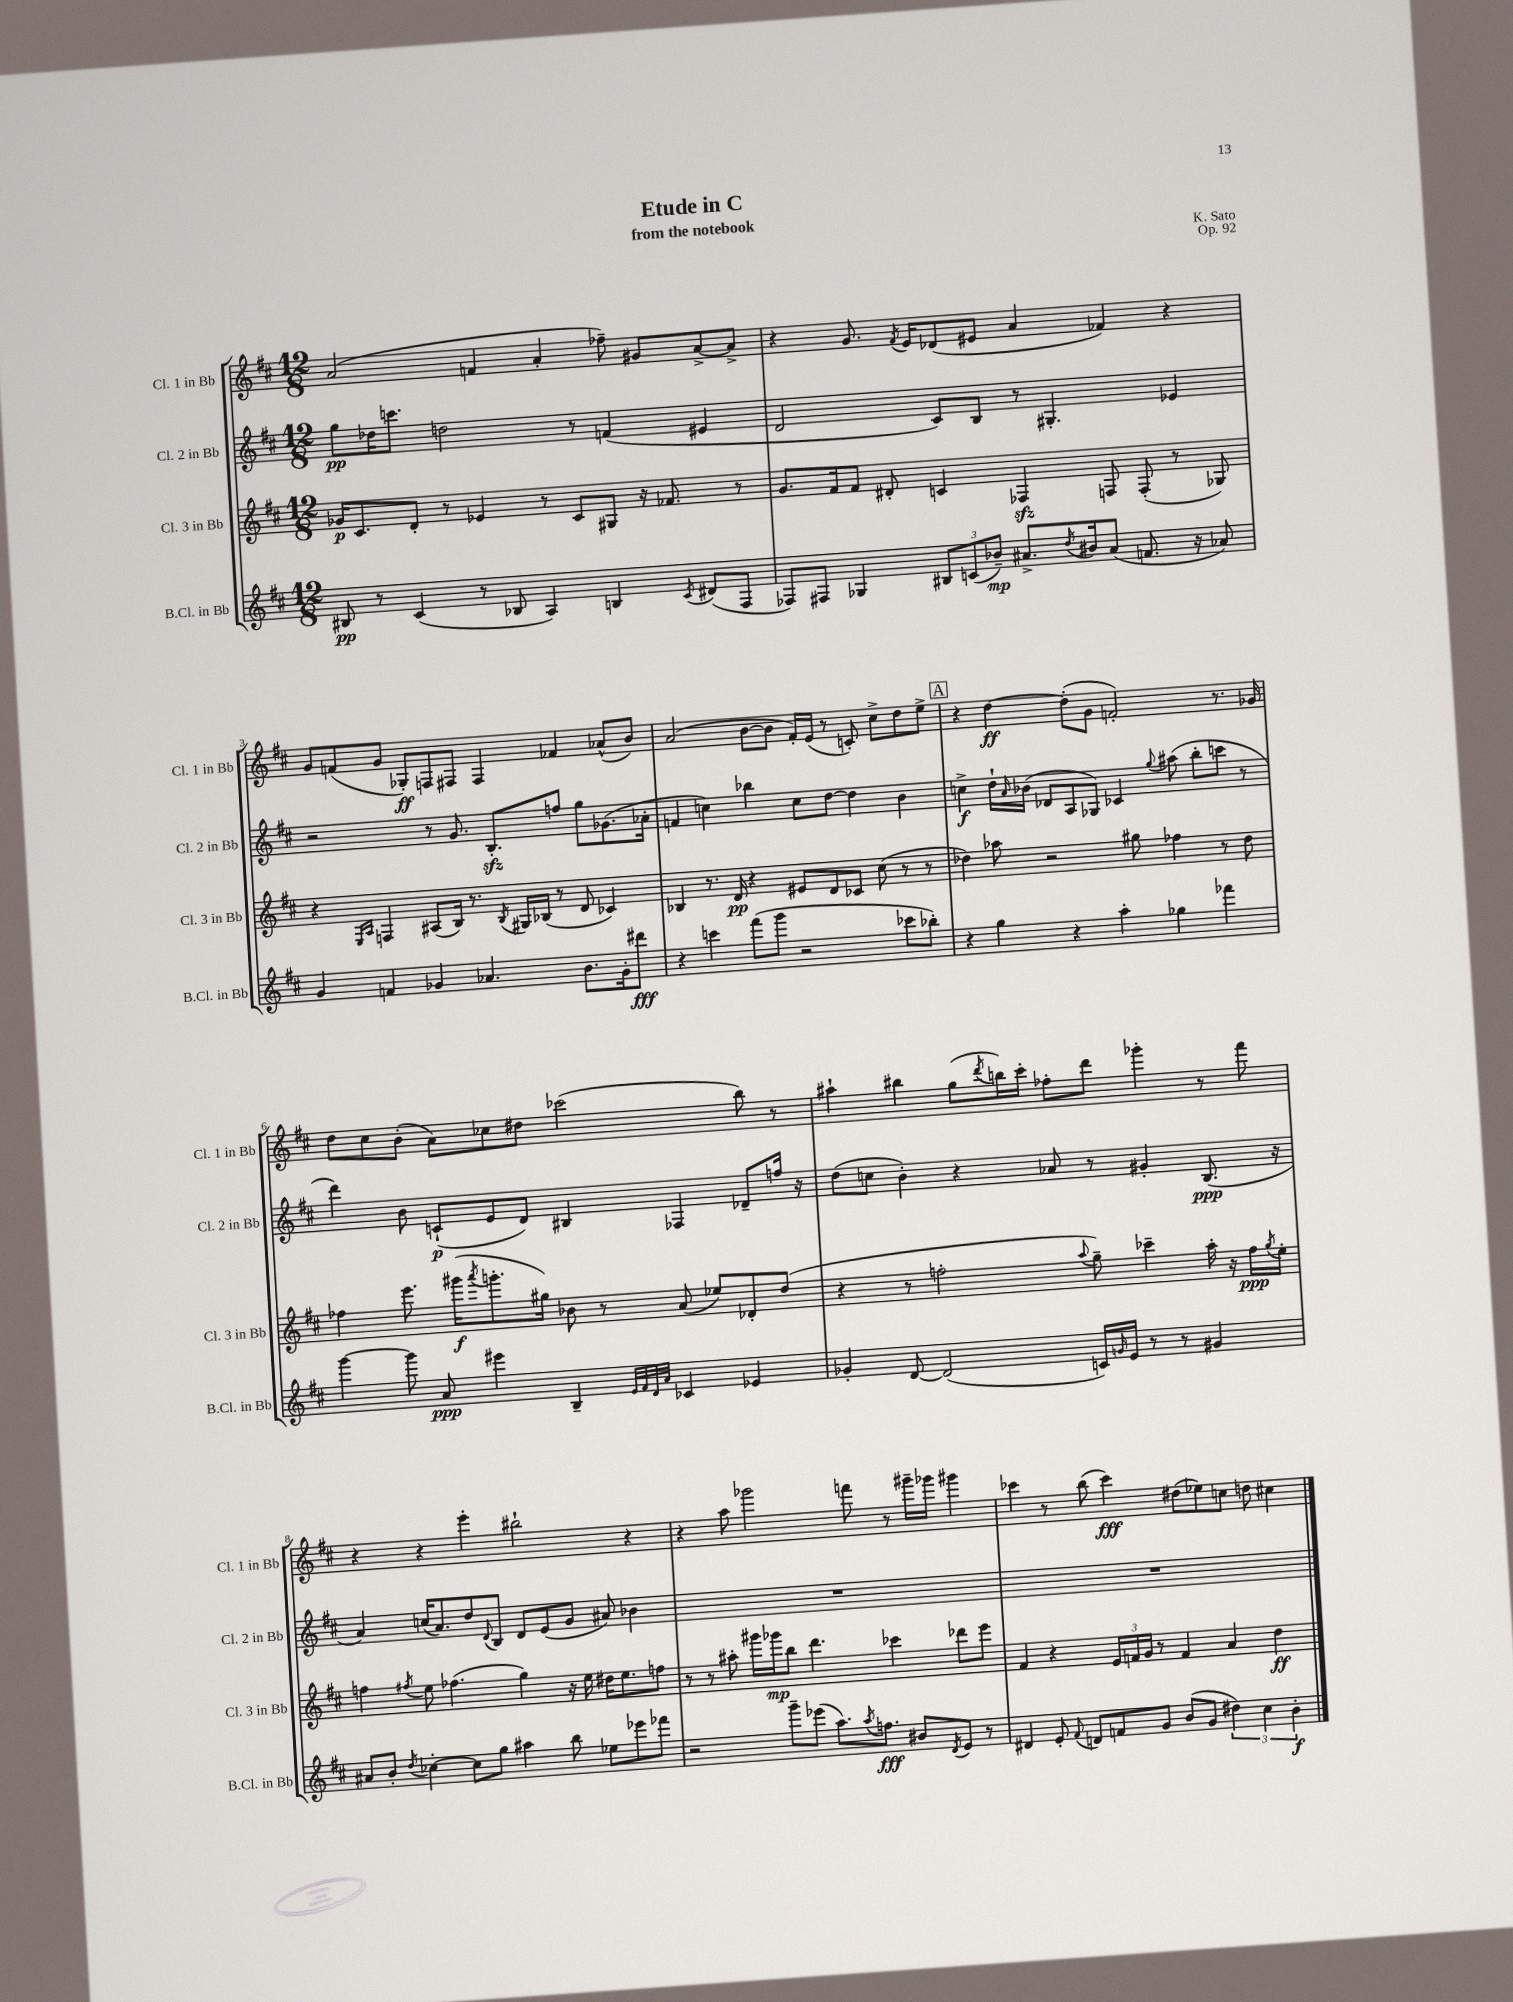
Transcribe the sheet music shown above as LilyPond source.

\header { title = "Etude in C" composer = "K. Sato" subtitle = "from the notebook" opus = "Op. 92" }
<<
\new StaffGroup <<
\new Staff = "s0" \with { instrumentName = "Cl. 1 in Bb" shortInstrumentName = "Cl. 1 in Bb" } {
    \clef treble \key d \major \numericTimeSignature \time 12/8
    a'2( f'4 a'4-. fes''8--) gis'8 a'8~-> a'8-> |
    r4 g'8. \acciaccatura { fis'8 } e'16 des'8( eis'8 a'4 fes'4) r4 |
    g'8 f'8( g'8 ges8-.\ff) f8 fis8 fis4 fes'4 aes'8-^( b'8) |
    a'2( b'8~ b'8 fis'16-.) e'16( r8 c'8-.) cis''8-> d''8 e''8-> |
    \mark \markup { \box "A" } r4 d''4~\ff d''8-.( g'8 f'2-.) r8. ges'16 |
    d''8 cis''8 b'8-.( a'8) ces''8 dis''8 ces'''2( b''8) r8 |
    ais''4-! bis''4 g''8( \acciaccatura { d'''8 } b''16) cis'''16-. fes''8-. d'''8 ges'''4-. r8 fis'''8 |
    r4 r4 e'''4-. bis''2-! r4 |
    r4 a''8 ges'''2 f'''8 r8 gis'''16-- ges'''16 gis'''4 |
    ces'''4 r8 b''8( ces'''4\fff) dis''8( ees''8) c''8 d''8 cis''4 \bar "|." |
}
\new Staff = "s1" \with { instrumentName = "Cl. 2 in Bb" shortInstrumentName = "Cl. 2 in Bb" } {
    \clef treble \key d \major \numericTimeSignature \time 12/8
    g''8\pp des''16 c'''8. d''2 r8 f'4( eis'4 |
    d'2 cis'8) b8 r8 gis4.-. ees'4 |
    r2 r8 g'8. b8.-.\sfz f''8 g''8 ges'8.( aes'16-. |
    f'4 c''4) bes''4 c''8 d''8~ d''4 b'4 |
    \mark \markup { \box "A" } c''4->\f d''16-! \grace { a'16 } bes'16( des'8 a8 ges8) ces'4 \appoggiatura { g''8 } ais''8( b''8-. c'''8 r8 |
    d'''4) b'8 c'8-!\p( e'8 d'8) bis4 fes4 des'8-- f''16 r16 |
    d''8( c''8 b'4-.) r4 aes'8 r8 gis'4-. b8.\ppp( r16 |
    a'4) c''16( a'8.) d''8 \appoggiatura { d'8 } b8 d'8 e'8( g'8 ais'8) bes'4 |
    R1. |
    R1. \bar "|." |
}
\new Staff = "s2" \with { instrumentName = "Cl. 3 in Bb" shortInstrumentName = "Cl. 3 in Bb" } {
    \clef treble \key d \major \numericTimeSignature \time 12/8
    ges'16\p cis'8. d'8-. r8 ees'4 r8 cis'8 gis8 r16 fes'8. r8 |
    g'8. fis'16 fis'8 dis'8-. c'4 fes4\sfz f8 f8-.( r8 ges8) |
    r4 \grace { e16 a16 } f4 ais8( b16) r8. \acciaccatura { b8 } gis16 bes16( r8 d'8 ces'4) |
    bes4 r8. d'16\pp r4 eis'8 d'8 ces'8 cis''8( r8 r8 |
    \mark \markup { \box "A" } des''4) aes''8 r2 gis''8 fes''4 r8 des''8 |
    fes''4 e'''8. gis'''16\f( \acciaccatura { a'''8 } g'''8.-. gis''16) bes'8 r8 a'8( ees''8) des'8-. d''8( |
    r4 r8 f''2-. \appoggiatura { a''8 } g''8--) ces'''4-- a''16-. r16 f''16\ppp \acciaccatura { g''8 } e''16-. |
    f''4 \acciaccatura { fis''8 } e''8 fes''4.( g''4) r16 e''16 dis''16 e''8. f''8 |
    r8 r8 ais''8-. gis'''16 ges'''16\mp b''8 d'''4. ces'''4 des'''8 e'''8 |
    fis'4 r4 \tuplet 3/2 { e'16 f'16 g'16 } r8 f'4 a'4 d''4\ff \bar "|." |
}
\new Staff = "s3" \with { instrumentName = "B.Cl. in Bb" shortInstrumentName = "B.Cl. in Bb" } {
    \clef treble \key d \major \numericTimeSignature \time 12/8
    bis8\pp r8 cis'4( r8 bes8 a4) b4 \acciaccatura { cis'8 } dis'8( fis8 |
    fes8) fis8 ges4 \tuplet 3/2 { bis8 c'8( bes'8--\mp) } ais'8.-> \acciaccatura { d''8 } bis'16 ais'8( f'8. r16 aes'8) |
    g'4 f'4 ges'4 aes'4. b'8. ges'16-. dis'''8\fff |
    r4 c'''4 fis'''8( g'''8 r2 ces'''8 bes''8-.) |
    \mark \markup { \box "A" } r4 g''4 r4 a''4-. ges''4 fes'''4 |
    g'''4~ g'''8 a'8\ppp eis'''4 b4-- \grace { e'32 fis'32 d'32 a'32 } ces'4 ees'4 |
    ges'4-. d'8~ d'2( c'16) \grace { g'16 } e'16 r8 r8 gis'4 |
    ais'8 b'8-. \acciaccatura { d''8 } ces''4~-. ces''8 g''8 ais''4 b''8 ees''8 ees'''8 fes'''8 |
    r2 g'''8-- ees'''8( a''8.) \acciaccatura { a''8 } f''8.\fff bis'8 \acciaccatura { d'8 } e'8 r8 |
    dis'4 e'8-. \appoggiatura { fis'8 } d'8 f'8 g'8 b'8( g'8 \tuplet 3/2 { dis''4) cis''4 b'4-.\f } \bar "|." |
}
>>
>>
